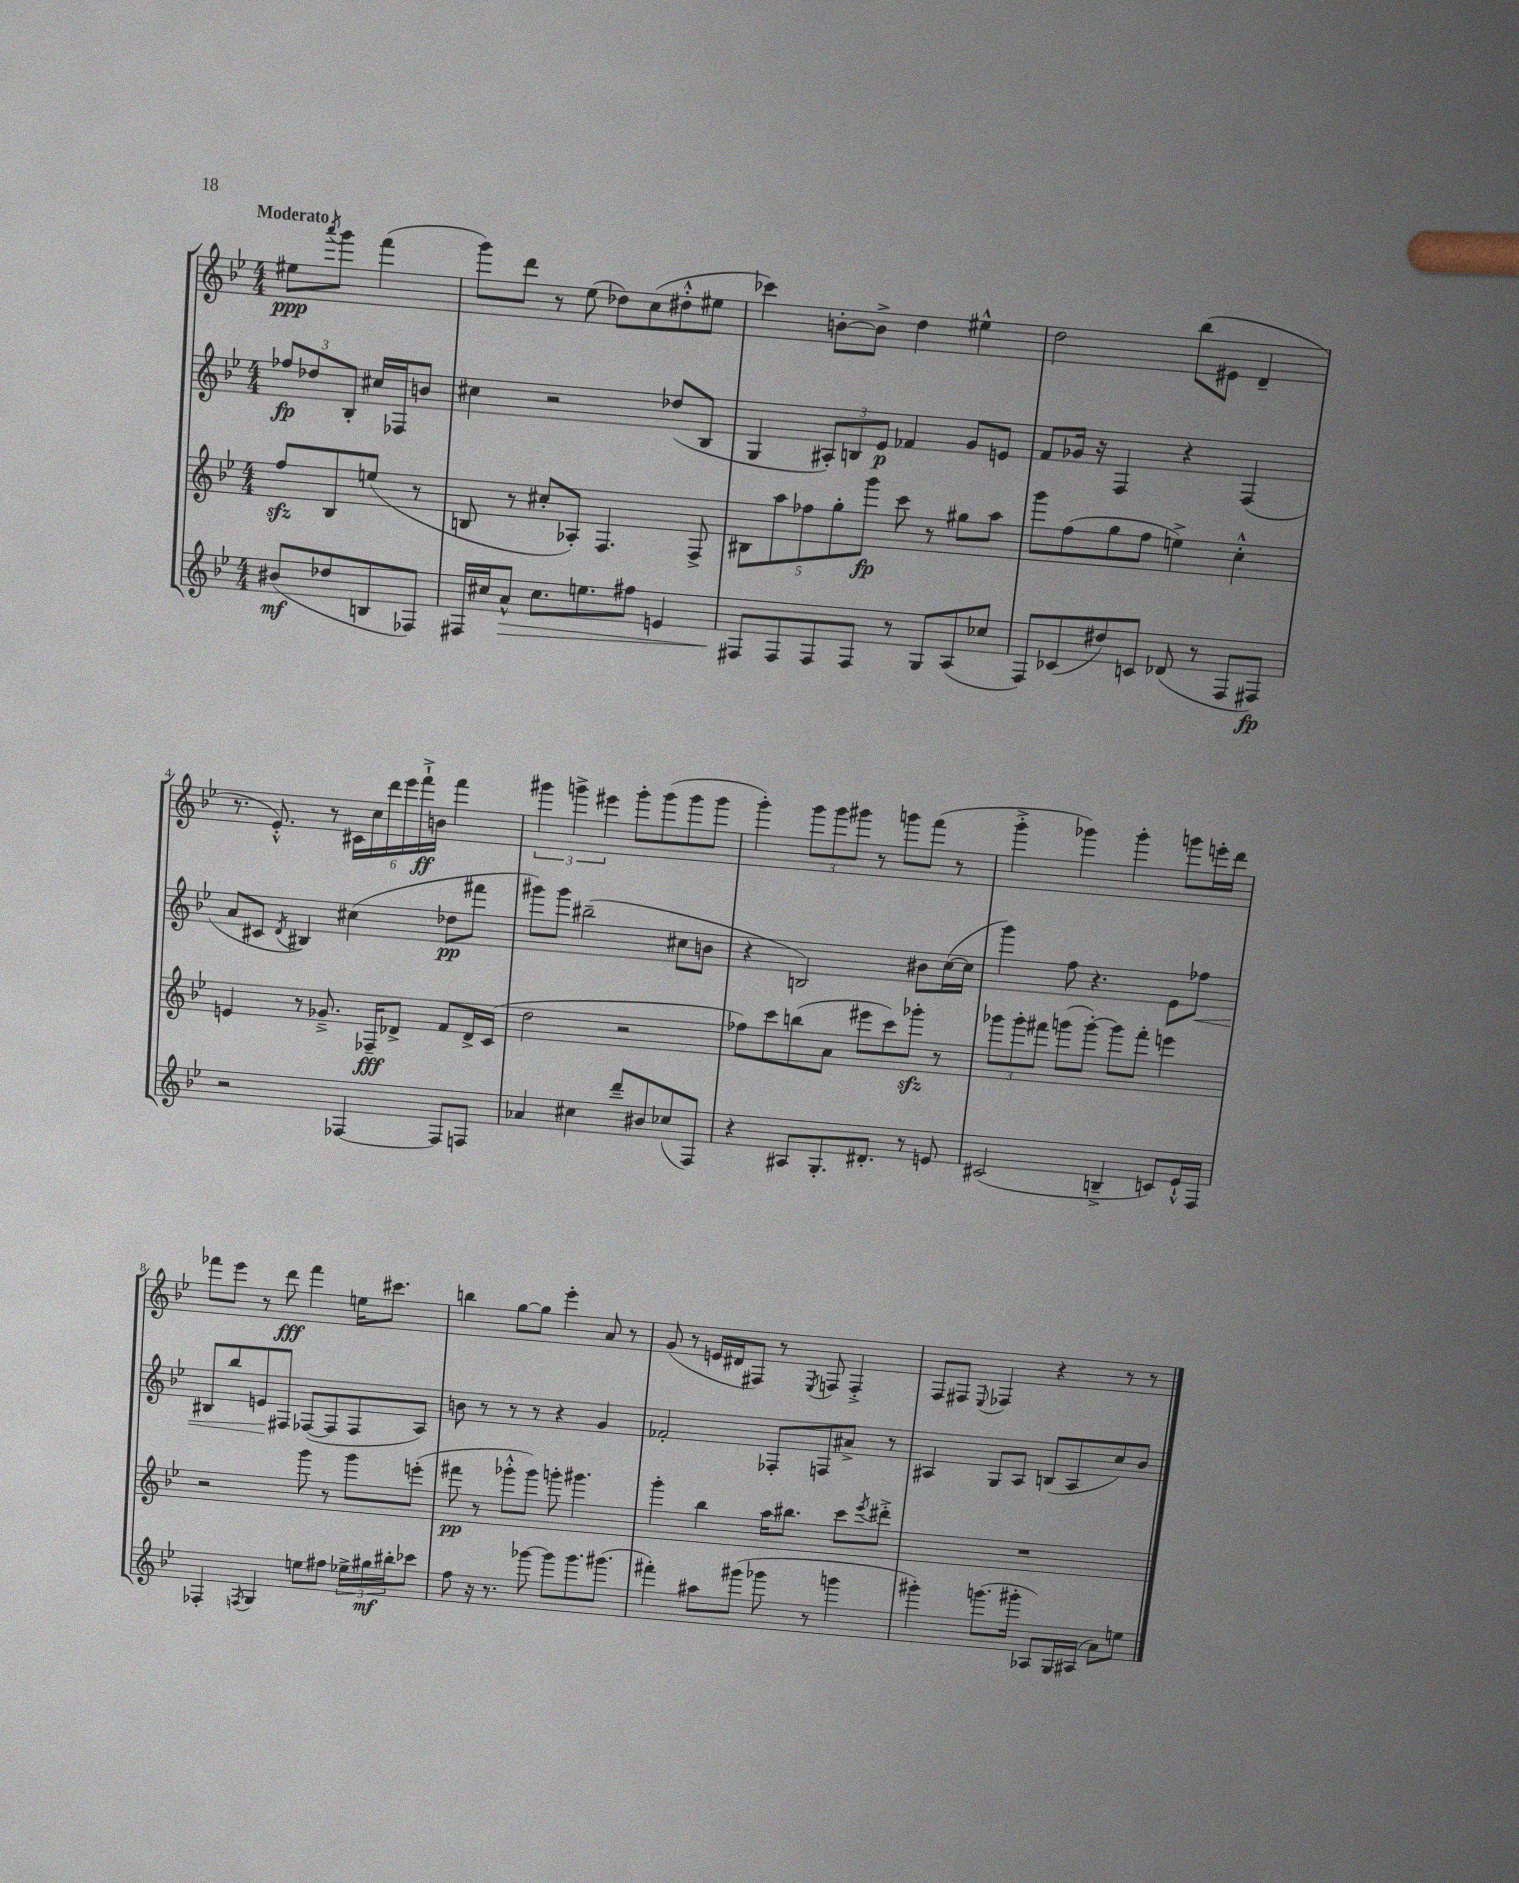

**kern	**kern	**kern	**kern
*staff4	*staff3	*staff2	*staff1
*clefG2	*clefG2	*clefG2	*clefG2
*k[b-e-]	*k[b-e-]	*k[b-e-]	*k[b-e-]
*M4/4	*M4/4	*M4/4	*M4/4
(8b#	8ff	12ff-	8ee#
.	.	12dd-	.
.	.	.	8qaaa
8dd-	8B-	.	8ggg
.	.	12B-'	.
8B	(8ee	16cc#	(4fff
.	.	16F-	.
8F-)	8r	8b	.
=	=	=	=
16F#	8B	4cc#	8ggg)
16cc#	.	.	.
8a^^	8r	.	8ddd
8.cc#	8cc#'	2r	8r
.	8A-')	.	(8ee-
8.ee	.	.	.
.	4.F	.	8dd-)
8ff#	.	.	(8cc
4e	.	(8dd-	8dd#'^^
.	8F^	8B-	8ee#
=	=	=	=
8F#	10B#	4G	4ccc-)
.	10aa	.	.
8F#	.	.	.
.	10ff-	.	.
8F#	.	12A#')	[8b'
.	10gg'	.	.
.	.	12B	.
8F#	.	.	8b^]
.	10ggg	.	.
.	.	12e-	.
8r	8ccc	4f-	4dd
8G	8r	.	.
(8A	8gg#	8g	4ee#^^
8cc-	8aa	8e	.
=	=	=	=
8F)	8ggg	8f	2dd
(8c-	(8ff	16g-	.
.	.	16r	.
8dd#)	8gg	4F	.
8c	8ff	.	.
(8d-	4ee^)	4r	(8bb-
8r	.	.	8e#
8F	4cc'^^	(4F	4d~
8F#)	.	.	.
=	=	=	=
2r	4e	8a	8.r
.	.	8c#	.
.	.	.	8.e-'^^)
.	.	8qd	.
.	8r	4B#)	.
.	8.g-~^	.	8r
[4F-	.	(4cc#	24c#
.	.	.	24cc
.	16F-~	.	.
.	.	.	24ddd
.	8d-^	.	24eee-
.	.	.	24fff`^
.	.	.	24b
8F-]	8f	8dd-	4fff
8F	16d-^	8fff#	.
.	(16c	.	.
=	=	=	=
4a-	2dd	8ggg#)	6ggg#
.	.	8ggg#	.
.	.	.	6ggg^
4cc#	.	(2bb#~	.
.	.	.	6eee#
8ddd~	2r	.	8ggg'
8b#	.	.	(8ggg
(8cc-	.	8cc#	8ggg
8F)	.	8b	8ggg
=	=	=	=
4r	8ff-)	4r	4ggg')
.	8ccc	.	.
8A#	(8bb	2B)	12ggg
.	.	.	12ggg
8.G'	8a	.	.
.	.	.	12ggg#
.	8eee#	.	8r
8.d#'	.	.	.
.	8ccc)	.	8ggg
8r	8ggg-'	8b#	(8fff
8e	8r	([16cc	8r
.	.	16cc]	.
=	=	=	=
(2c#	12ggg-	4ggg)	4ggg'^
.	12ggg-'	.	.
.	12fff#	.	.
.	(8ggg	8ff	4ggg-)
.	[8ggg')	4.r	.
4B~^	8ggg]	.	4ggg-'
.	8fff#'	.	.
8c)	4eee	8e-	8ggg
16e-`^^	.	8ff-	16eee'
16F	.	.	16ddd
=	=	=	=
4F-'	2r	8B#	8fff-
.	.	8bb-	8eee-
8qF	.	.	.
4G	.	8e	8r
.	.	8F#	8ddd
8ee	8ggg	([8F-	4fff-
8ff#	8r	8F-]	.
24ee-^	8ggg	8F-	16ee
24gg#	.	.	.
.	.	.	8.ccc#
24bb#'	.	.	.
8ccc-	(8eee'	8A)	.
=	=	=	=
8ff	8fff#	8b	4bb
16r	8r	8r	.
8.r	.	.	.
.	8ggg-'^^	8r	[8gg
[8ggg-	8ggg-)	8r	8gg]
8ggg-]	8ggg'	4r	4eee-'
8.ggg-	4.ggg#	.	.
.	.	4g	8a
(8.ggg#	.	.	.
.	.	.	8r
=	=	=	=
4fff#')	4ggg'	2f-'	(8g
.	.	.	8r
8aa#	4bb-	.	16e
.	.	.	16d#
(8ggg#	.	.	8F#)
8ggg-	16aa	8F-'	8r
.	8.bb#	.	.
.	.	.	8qE-
8r	.	8F	8F
4ggg	8ccc	8a#^	4F'^
.	8qeee-	.	.
.	8ddd#'^	8r	.
=	=	=	=
4ggg#')	1r	4A#	8F
.	.	.	8F#
.	.	.	8qqE-
(8.ggg	.	8G	4F-
.	.	8A#	.
16ggg#'	.	.	.
8A-)	.	(8B	4r
16G	.	8A#	.
(16A#	.	.	.
8a)	.	8cc)	8r
8ee	.	8b-	8r
==	==	==	==
*-	*-	*-	*-
